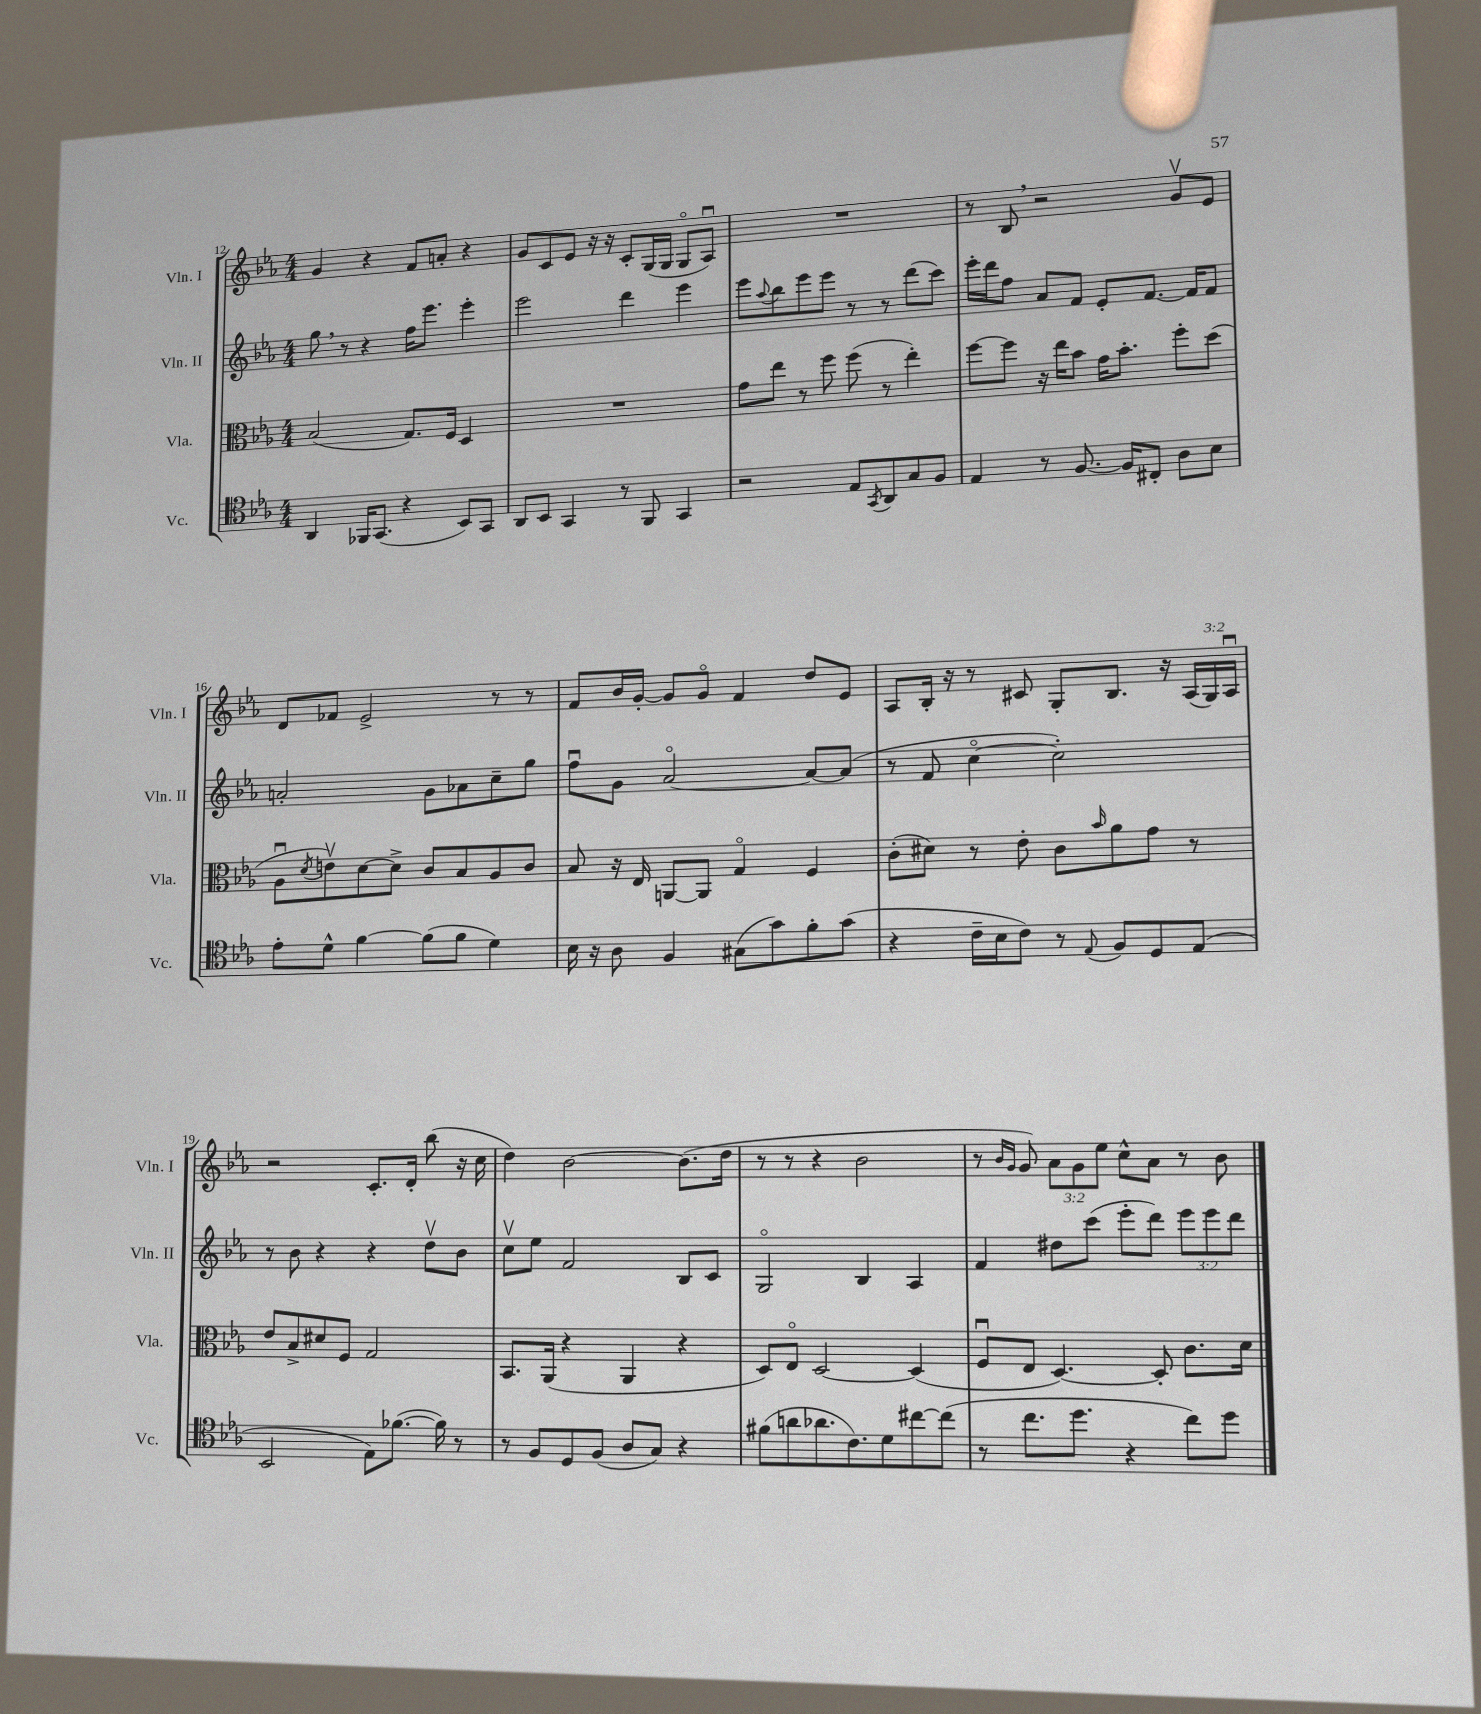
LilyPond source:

<<
\new StaffGroup <<
\new Staff = "s0" \with { instrumentName = "Vln. I" shortInstrumentName = "Vln. I" } {
    \clef treble \key ees \major \numericTimeSignature \time 4/4 \override Staff.TupletNumber.text = #tuplet-number::calc-fraction-text
    g'4 r4 f'8 a'8-. r4 |
    g'8 c'8 ees'8 r16 r16 c'8-. g16( g16 g8\flageolet aes8\downbow) |
    R1 |
    r8 bes8 \breathe r2 g'8\upbow ees'8 |
    d'8 fes'8 ees'2-> r8 r8 |
    f'8 bes'16 g'16~-. g'8 g'8\flageolet f'4 d''8 ees'8 |
    aes8 bes16-. r16 r8 cis'8 g8-. bes8. r16 \tuplet 3/2 { aes16( g16) aes16\downbow } |
    r2 c'8.-. d'16-. bes''8( r16 c''16 |
    d''4) bes'2~ bes'8.( d''16 |
    r8 r8 r4 bes'2 |
    r8 \grace { bes'16 g'16 } g'8) \tuplet 3/2 { aes'8 g'8 ees''8 } c''8-^ aes'8 r8 bes'8 \bar "|." |
}
\new Staff = "s1" \with { instrumentName = "Vln. II" shortInstrumentName = "Vln. II" } {
    \clef treble \key ees \major \numericTimeSignature \time 4/4 \override Staff.TupletNumber.text = #tuplet-number::calc-fraction-text
    g''8 \breathe r8 r4 f''16 ees'''8. ees'''4-. |
    ees'''2 d'''4 ees'''4 |
    ees'''8 \appoggiatura { aes''8 } bes''8 ees'''8 ees'''8 r8 r8 d'''8( c'''8) |
    ees'''16-. d'''16 f''8 aes'8 f'8 ees'8-. f'8.~ f'16 f'8 |
    a'2-. g'8 aes'8 c''8-- g''8 |
    f''8\downbow g'8 aes'2~\flageolet aes'8~ aes'8( |
    r8 f'8 c''4~\flageolet c''2-.) |
    r8 bes'8 r4 r4 d''8\upbow bes'8 |
    c''8\upbow ees''8 f'2 bes8 c'8 |
    g2\flageolet bes4 aes4 |
    f'4 dis''8 c'''8( ees'''8-. d'''8) \tuplet 3/2 { ees'''8 ees'''8 d'''8 } \bar "|." |
}
\new Staff = "s2" \with { instrumentName = "Vla." shortInstrumentName = "Vla." } {
    \clef alto \key ees \major \numericTimeSignature \time 4/4
    bes2( g8.) f16 d4 |
    R1 |
    g'8 ees''8 r8 f''8 f''8( r8 ees''4-.) |
    f''8~ f''8 r16 ees''16 bes'8 g'16 bes'8.-. f''8-. d''8( |
    aes8\downbow \acciaccatura { d'8 } e'8\upbow) d'8~ d'8-> c'8 bes8 aes8 c'8 |
    bes8 r16 ees16 a,8~ a,8 g4\flageolet f4 |
    c'8-.( dis'8) r8 ees'8-. c'8 \grace { bes'16 } aes'8 g'8 r8 |
    ees'8 bes8-> dis'8 f8 g2 |
    bes,8. aes,16( r4 aes,4 r4 |
    d8) ees8\flageolet d2~ d4( |
    f8\downbow ees8 d4.~) d8-. c'8. d'16 \bar "|." |
}
\new Staff = "s3" \with { instrumentName = "Vc." shortInstrumentName = "Vc." } {
    \clef tenor \key ees \major \numericTimeSignature \time 4/4
    aes,4 fes,16 g,8.( r4 bes,8) g,8 |
    aes,8 bes,8 g,4 r8 f,8 g,4 |
    r2 ees8 \acciaccatura { g,8 } aes,8 g8 f8 |
    ees4 r8 f8.~ f16 cis8-. aes8 bes8 |
    ees'8-. d'8-^ f'4~ f'8( f'8 d'4) |
    bes16 r16 aes8 f4 gis8( g'8) f'8-. g'8( |
    r4 c'16-- bes16 c'8) r8 \appoggiatura { ees8 } f8 d8 ees8( |
    bes,2 ees8) fes'8.~( fes'16) r8 |
    r8 f8 d8 f8( aes8 g8) r4 |
    fis'8( a'8 aes'8. c'8.) d'8 cis''8~ cis''8( |
    r8 c''8. d''8. r4 c''8) d''8 \bar "|." |
}
>>
>>
\layout { \context { \Score currentBarNumber = #12 } }
